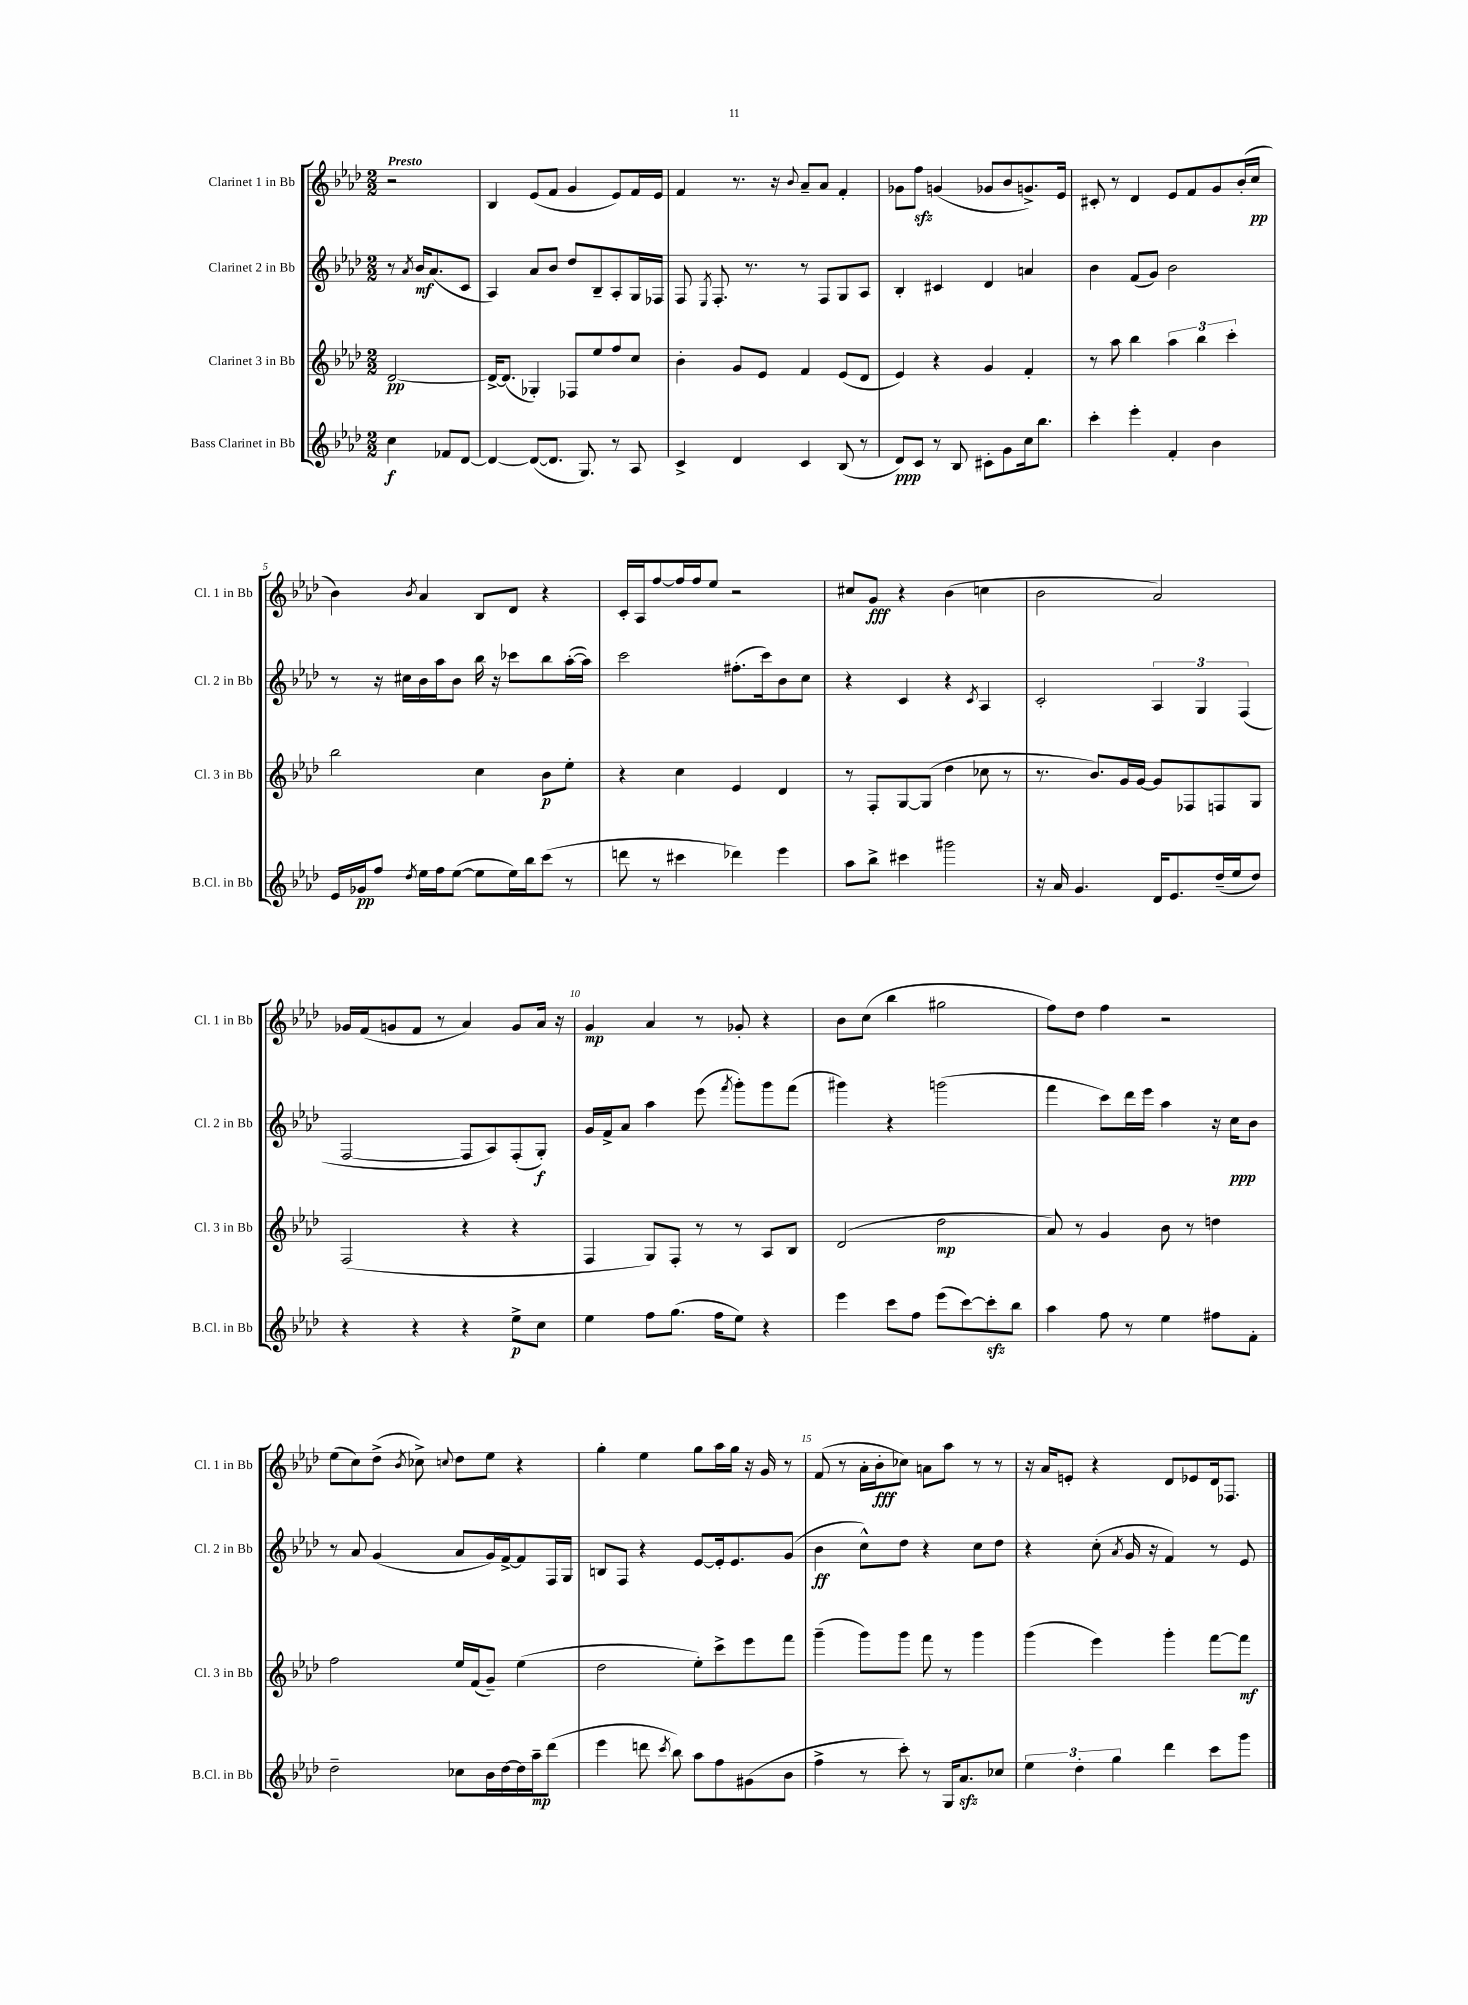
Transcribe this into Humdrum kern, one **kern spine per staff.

**kern	**kern	**kern	**kern
*staff4	*staff3	*staff2	*staff1
*clefG2	*clefG2	*clefG2	*clefG2
*k[b-e-a-d-]	*k[b-e-a-d-]	*k[b-e-a-d-]	*k[b-e-a-d-]
*M2/2	*M2/2	*M2/2	*M2/2
4cc\	[2d-/	8r	2r
.	.	8qa-/	.
.	.	16b-/LK	.
.	.	(8.a-/	.
8f-/L	.	.	.
[8d-/J	.	8c/J	.
=	=	=	=
4d-/_	16d-^/_LK	4A-/)	4B-/
.	(8.d-/]J	.	.
(8d-/_L	4G-'/)	8a-/L	(8e-/L
8.d-/]J	.	8b-/J	8f/J
.	8F-/L	8dd-/L	4g/
8.G/)	.	.	.
.	8ee-/	8B-~/	.
8r	8ff/	8A-'/	8e-/L)
8A-/	8cc/J	16G/L	16f/L
.	.	16F-/JJ	16e-/JJ
=	=	=	=
4c^/	4b-'\	8F/	4f/
.	.	8qE-/	.
.	.	8.F'/	.
4d-/	8g/L	.	8.r
.	.	8.r	.
.	8e-/J	.	.
.	.	.	16r
.	.	.	8qqb-/
4c/	4f/	8r	8a-~/L
.	.	8F/L	8a-/J
(8B-/	(8e-/L	8G/	4f'/
8r	8d-/J	8A-/J	.
=	=	=	=
8d-/L)	4e-/)	4B-'/	8g-\L
8c/J	.	.	8ff\J
8r	4r	4c#/	(4g/
8B-/	.	.	.
8c#'\L	4g/	4d-/	8g-/L
8g\	.	.	8b-/
16cc\k	4f'/	4a/	8.g^/)
8.bb-\J	.	.	.
.	.	.	16e-/Jk
=	=	=	=
4ccc'\	8r	4b-\	8c#'/
.	8aa-\	.	8r
4eee-'\	4bb-\	(8f/L	4d-/
.	.	8g/J)	.
4f'/	6aa-\	2b-\	8e-/L
.	.	.	8f/
.	6bb-\	.	.
4b-\	.	.	8g/
.	6ccc'\	.	.
.	.	.	(16b-'/L
.	.	.	16cc/JJ
=	=	=	=
16e-/LL	2bb-\	8r	4b-\)
16g-/J	.	.	.
8ff/J	.	16r	.
.	.	16cc#\LL	.
8qdd-/	.	.	8qb-/
16ee-\LL	.	16b-\	4a-/
16ff\J	.	16aa-\J	.
([8ee-\J	.	8b-\J	.
8ee-\]L	4cc\	16bb-\	8B-/L
.	.	16r	.
16ee-\L)	.	8ccc-\L	8d-/J
16bb-\J	.	.	.
(8ccc\J	8b-\L	8bb-\	4r
8r	8ee-'\J	([16aa-'\L	.
.	.	16aa-\]JJ)	.
=	=	=	=
8ddd\	4r	2ccc\	16c'/LL
.	.	.	16A-/J
8r	.	.	[8ff/
4ccc#\	4cc\	.	16ff/]L
.	.	.	16ff/J
.	.	.	8ee-/J
4ddd-\)	4e-/	(8.ff#'\L	2r
.	.	16ccc\k)	.
4eee-\	4d-/	8b-\	.
.	.	8cc\J	.
=	=	=	=
8aa-\L	8r	4r	8cc#/L
8bb-^\J	8F'/L	.	8g/J
4ccc#\	[8G/	4c/	4r
.	(8G/]J	.	.
2ggg#\	4dd-\	4r	(4b-\
.	.	8qc/	.
.	8cc-\	4A-/	4cc\
.	8r	.	.
=	=	=	=
16r	8.r	2c'/	2b-\
16a-/	.	.	.
4.g/	.	.	.
.	8.b-/L)	.	.
.	16g/L	.	.
.	[16g/JJ	.	.
16d-/LK	8g/]L	6A-/	2a-/)
8.e-/	.	.	.
.	8F-/	.	.
.	.	6G/	.
(16dd-~/L	8F/	.	.
16ee-/J	.	.	.
.	.	(6F/	.
8dd-/J)	8G/J	.	.
=	=	=	=
4r	(2F/	[2F/	16g-/LL
.	.	.	(16f/J
.	.	.	8g/
4r	.	.	8f/J
.	.	.	8r
4r	4r	8F/]L	4a-/)
.	.	8A-/)	.
8ee-^\L	4r	(8F'/	8g/L
8cc\J	.	8G'/J)	16a-/Jk
.	.	.	16r
=	=	=	=
4ee-\	4F/	16g/LL	4g/
.	.	16f^/J	.
.	.	8a-/J	.
8ff\L	8G/L)	4aa-\	4a-/
(8.gg\J	8F'/J	.	.
.	8r	(8eee-\	8r
16ff\LK	.	.	.
.	.	8qfff/	.
8ee-\J)	8r	8ggg'\L)	8g-'/
4r	8A-/L	8ggg\	4r
.	8B-/J	(8fff\J	.
=	=	=	=
4eee-\	(2d-/	4ggg#\)	8b-\L
.	.	.	(8cc\J
8ccc\L	.	4r	4bb-\
8ff\J	.	.	.
(8eee-\L	2dd-\	(2ggg\	2gg#\
[8ccc\)	.	.	.
8ccc'\]	.	.	.
8bb-\J	.	.	.
=	=	=	=
4aa-\	8a-/)	4fff\	8ff\L)
.	8r	.	8dd-\J
8ff\	4g/	8ccc\L)	4ff\
8r	.	16ddd-\L	.
.	.	16eee-\JJ	.
4ee-\	8b-\	4aa-\	2r
.	8r	.	.
8ff#\L	4dd\	16r	.
.	.	16cc\LK	.
8f'\J	.	8b-\J	.
=	=	=	=
2dd-~\	2ff\	8r	(8ee-\L
.	.	8a-/	8cc\)
.	.	(4g/	(8dd-^\J
.	.	.	8qb-/
.	.	.	8cc-^\)
.	.	.	8qqcc/
8cc-\L	16ee-/LL	8a-/L	8dd-\L
.	(16f/J	.	.
16b-\L	8g~/J)	16g/L)	8ee-\J
[16dd-\	.	[16f^/J	.
16dd-\]	(4ee-\	8f/]	4r
16aa-~\J	.	.	.
(8ddd-\J	.	16F/L	.
.	.	16G/JJ	.
=	=	=	=
4eee-\	2dd-\	8B/L	4gg'\
.	.	8F/J	.
8ddd\	.	4r	4ee-\
8qccc/	.	.	.
8bb-\)	.	.	.
8aa-\L	8ee-'\L)	[8e-/L	8gg\L
8ff\	8ccc^\	16e-'/]k	16aa-\L
.	.	8.e-/	16gg\JJ
(8g#\	8eee-\	.	16r
.	.	.	16g/
8b-\J	8fff\J	(8g/J	8r
=	=	=	=
4ff^\	(4ggg~\	4b-\	(8f/
.	.	.	8r
8r	8ggg\L)	8cc^^\L)	16a-'\LL
.	.	.	16b-'\J
8ccc'\)	8ggg\J	8dd-\J	8cc-\J)
8r	8fff\	4r	8a\L
16G/LK	8r	.	8aa-\J
8.a-/	.	.	.
.	4ggg\	8cc\L	8r
8cc-/J	.	8dd-\J	8r
=	=	=	=
6ee-\	(4ggg\	4r	16r
.	.	.	16a-/LK
.	.	.	8e'/J
6dd-'\	.	.	.
.	4eee-\)	(8cc'\	4r
6gg\	.	.	.
.	.	8qa-/	.
.	.	16g/	.
.	.	16r	.
4ddd-\	4ggg'\	4f/)	8d-/L
.	.	.	8e-/
8ccc\L	[8fff\L	8r	16d-/k
.	.	.	8.F-/J
8ggg\J	8fff\]J	8e-/	.
==	==	==	==
*-	*-	*-	*-
